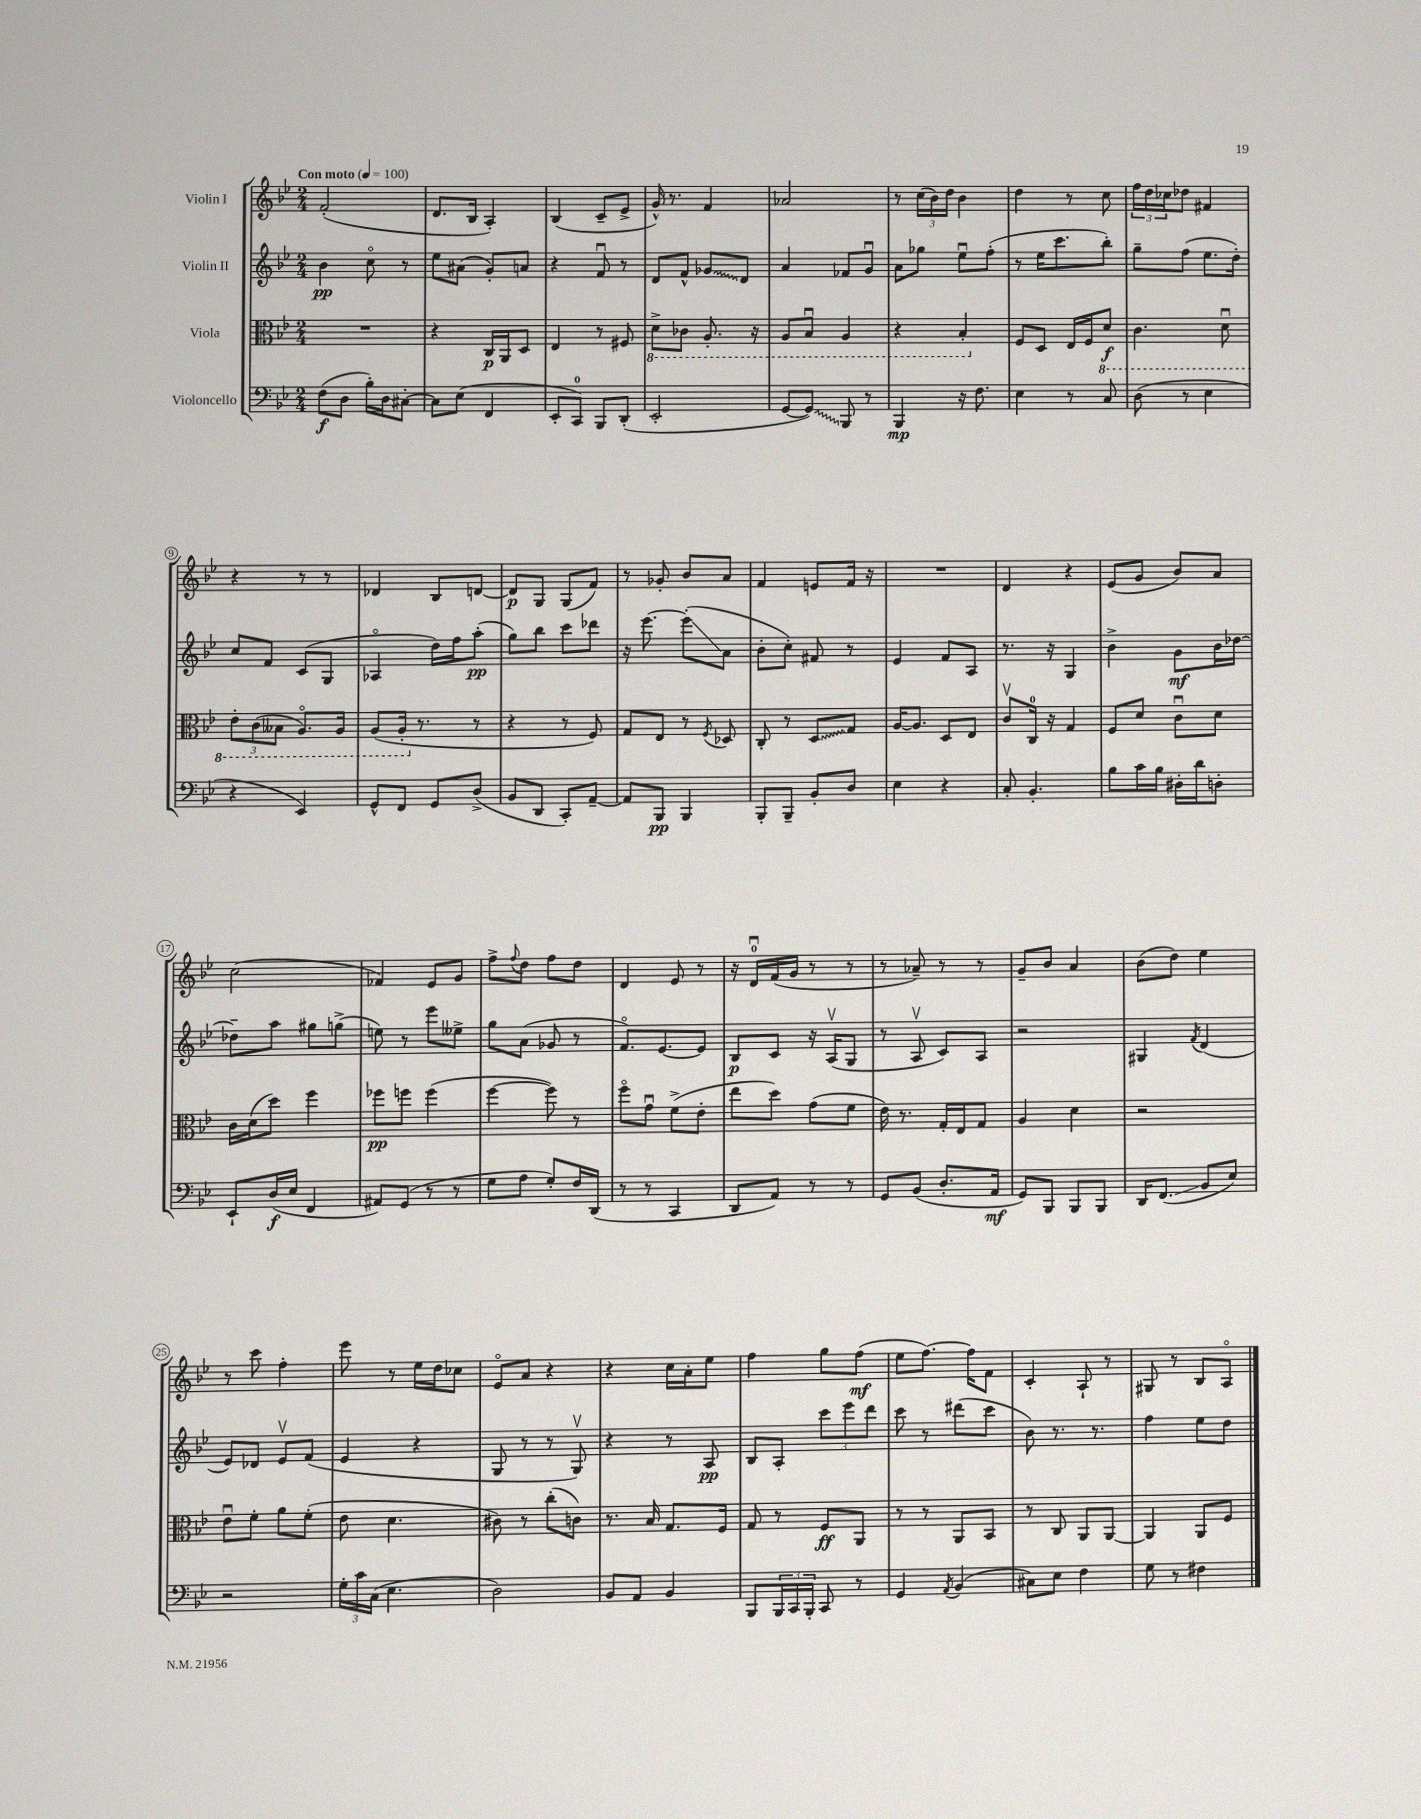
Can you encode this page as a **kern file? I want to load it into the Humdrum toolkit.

**kern	**kern	**kern	**kern
*staff4	*staff3	*staff2	*staff1
*clefF4	*clefC3	*clefG2	*clefG2
*k[b-e-]	*k[b-e-]	*k[b-e-]	*k[b-e-]
*M2/4	*M2/4	*M2/4	*M2/4
*MM100	*MM100	*MM100	*MM100
(8F	2r	4b-	(2f'
8D	.	.	.
16B-')	.	8cco	.
16D	.	.	.
[8C#'	.	8r	.
=	=	=	=
8C#]	4r	8ee-	8.d
(8E-	.	(8a#	.
.	.	.	16B-
4FF	16C	8g')	4A')
.	16AA	.	.
.	8D	8a	.
=	=	=	=
8EE-'	4E-	4r	(4B-
8CC)	.	.	.
8BBB-	8r	8fu	8c~
(8DD'	8F#	8r	8e-^
=	=	=	=
2EE-'	8D^	8d	16g^^)
.	.	.	8.r
.	8C-	8f^^	.
.	8.AA'	8g-	4f
.	.	8d	.
.	16r	.	.
=	=	=	=
[8GG	8AA	4a	2a-
8GG])	8BB-u	.	.
8BBB-	4AA	8f-	.
8r	.	8gu	.
=	=	=	=
4BBB-	4r	8a	8r
.	.	8gg-	(24cc
.	.	.	24b-)
.	.	.	24dd
16r	4BB-'	8ee-u	4b-
8.F	.	.	.
.	.	(8ff'	.
=	=	=	=
4E-	8F	8r	4dd
.	8D	16ee-	.
.	.	8.ccc	.
8r	16E-	.	8r
.	16F	.	.
8C	8D	8bb-')	8cc
=	=	=	=
(8D	4.C	8gg~	24ff
.	.	.	24dd
.	.	.	24cc-
8r	.	(8ff	8dd-
4E-	.	8.ee-	4f#
.	8Du	.	.
.	.	16dd')	.
=	=	=	=
4r	12E-'	8cc	4r
.	(12C	.	.
.	.	8f	.
.	12BB--	.	.
4EE-)	8.AAo)	(8c	8r
.	.	8G	8r
.	16AA	.	.
=	=	=	=
8GG^^	(8AA	4A-o	4d-
8FF	16AA'	.	.
.	8.r	.	.
8GG	.	16dd)	8B-
.	.	16ff	.
(8D^	8r	(8aa'	[8d
=	=	=	=
8BB-	4r	8gg)	8d]
8DD	.	8bb-	8G
8CC')	8r	8ccc	(8G
[8AA~	8F)	8ddd-	8f)
=	=	=	=
8AA]	8G	16r	8r
.	.	[8.eee-	.
8BBB-	8E-	.	8g-'
4BBB-	8r	(8eee-']	8b-
.	8qF	.	.
.	8D-	8a	8a
=	=	=	=
8BBB-'	8C'	8b-'	4f
8BBB-~	8r	8cc')	.
8BB-'	8D	8f#	8e
8D	8G	8r	16f
.	.	.	16r
=	=	=	=
4E-	[16A	4e-	2r
.	8.A]	.	.
4r	8D	8f	.
.	8E-	8A	.
=	=	=	=
8C'	8cv	8.r	4d
4.BB-'	16C	.	.
.	16r	16r	.
.	4G	4G	4r
=	=	=	=
8B-	8F	4b-^	(8e-
16c	8d	.	8g
16B-	.	.	.
16D#'	8cu	8g	8b-)
16d	.	.	.
8D'	8d	16b-	8a
.	.	[16dd-	.
=	=	=	=
8EE-`	16c	8dd-~]	(2cc
.	(16d	.	.
(16D	8dd)	8aa	.
16E-	.	.	.
4FF	4ff	8gg#	.
.	.	(8gg^	.
=	=	=	=
8AA#)	8ff-	8ee)	4f-)
(8GG	8ff	8r	.
8r	(4ff	8eee-	8e-
8r	.	8ee--^	8g
=	=	=	=
8G	[4ff	8gg	8ff^
.	.	.	8qqff
8A	.	(8a	8dd
8G')	8ff])	8g-	8ff
16F	8r	8r	8dd
(16DD	.	.	.
=	=	=	=
8r	8ffo	8.fo)	4d
8r	8gu	.	.
.	.	[8.e-	.
4CC	(8f^	.	8e-
.	8e-'	8e-]	8r
=	=	=	=
8DD	8ee-	8B-	16r
.	.	.	16du
8AA)	8dd)	8c	(16f
.	.	.	16g
8r	(8g	16r	8r
.	.	(16Av	.
8r	8f	8G	8r
=	=	=	=
8GG	16e-)	8r	8r
.	8.r	.	.
(8BB-	.	8Av	8a-~)
8.D'	16G'	8c)	8r
.	16E-	.	.
.	8G	8A	8r
16AA	.	.	.
=	=	=	=
8GG)	4A	2r	8g~
8BBB-	.	.	8b-
8BBB-	4d	.	4a
8BBB-	.	.	.
=	=	=	=
16DD	2r	4G#	(8b-
(8.FF	.	.	.
.	.	.	8dd)
.	.	8qf	.
8BB-	.	(4d	4ee-
8E-)	.	.	.
=	=	=	=
2r	8e-u	8e-)	8r
.	8f'	8d-	8ccc
.	8a	8e-v	4ff'
.	(8f'	(8f	.
=	=	=	=
24G'	8e-	4e-	8eee-
24c	.	.	.
(24C	.	.	.
4.E-	4.d	.	8r
.	.	4r	16ee-
.	.	.	16dd
.	.	.	8cc-
=	=	=	=
2D)	8c#)	8G	8e-o
.	8r	8r	8a
.	(8cc'	8r	4r
.	8c)	8Gv)	.
=	=	=	=
8BB-	8.r	4r	4r
8AA	.	.	.
.	16B-	.	.
4BB-	8.G	8r	16cc
.	.	.	16a'
.	.	8A	8ee-
.	16F	.	.
=	=	=	=
8BBB-	8G	8B-	4ff
24BBB-	8r	8A'	.
24CC	.	.	.
24BBB-'	.	.	.
8CC	8F	12ccc	8gg
.	.	12eee-	.
8r	8AA	.	(8ff
.	.	12ddd	.
=	=	=	=
4GG	8r	8ccc	8ee-
.	8r	8r	[8.ff)
8qAA	.	.	.
(4BB-	8AA	(8ddd#	.
.	.	.	16ff]
.	8BB-	8ccc	8f
=	=	=	=
8C#)	8r	8b-)	4c'
8E-	8C	8.r	.
4F	8AA	.	8A`
.	.	8.r	.
.	[8AA	.	8r
=	=	=	=
8G	4AA]	4ff	8G#
8r	.	.	8r
4F#	8AA	8ee-	8B-
.	8F	8dd	8Ao
==	==	==	==
*-	*-	*-	*-
